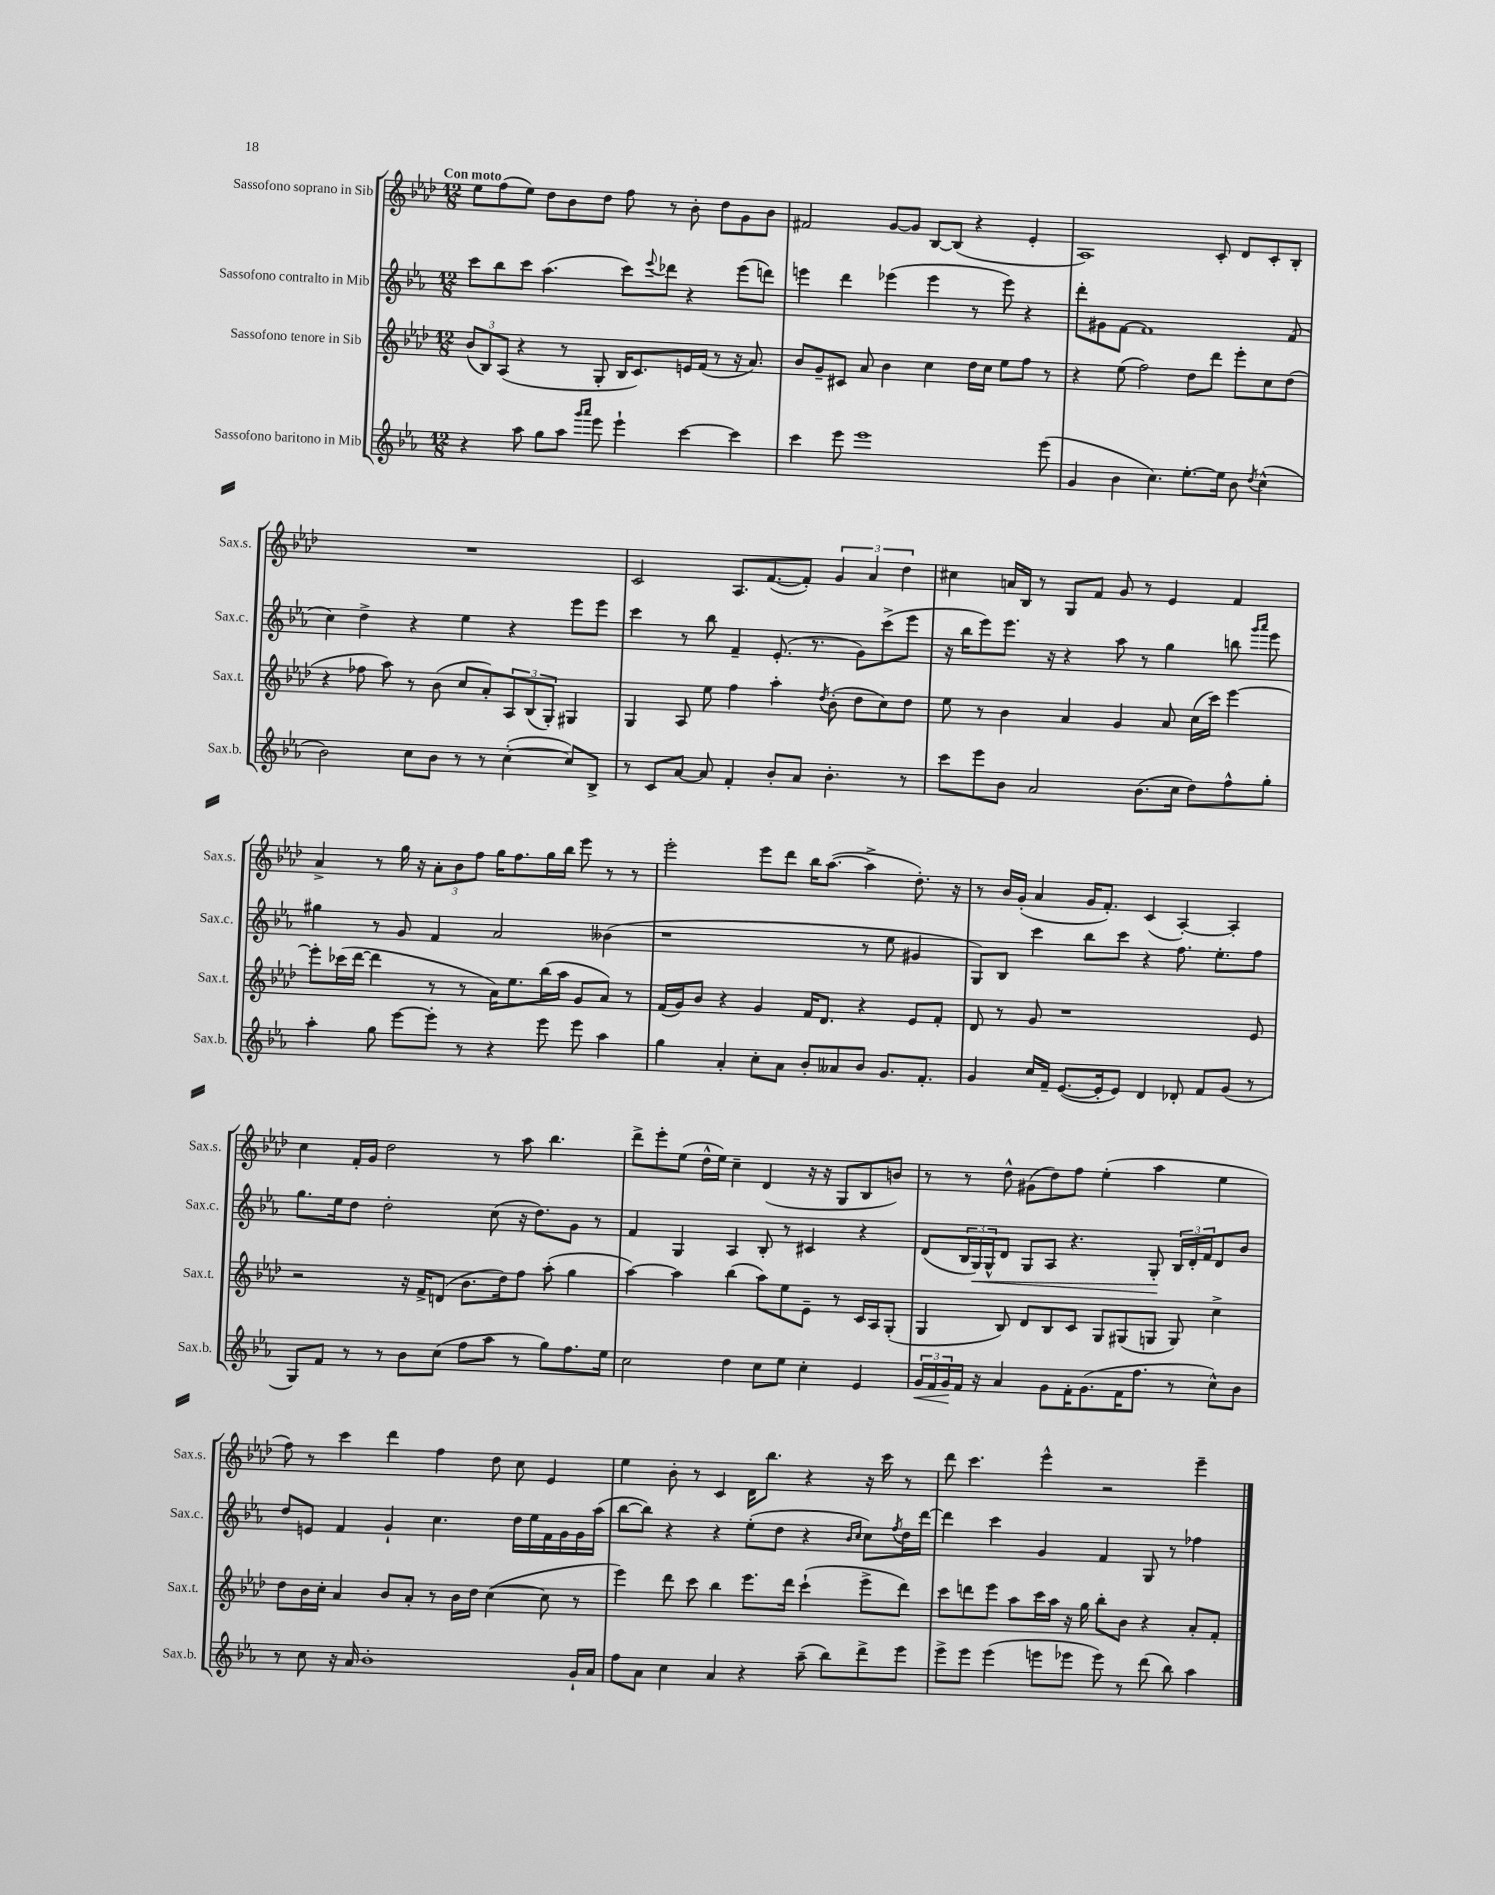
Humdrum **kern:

**kern	**kern	**kern	**kern
*staff4	*staff3	*staff2	*staff1
*clefG2	*clefG2	*clefG2	*clefG2
*k[b-e-a-]	*k[b-e-a-d-]	*k[b-e-a-]	*k[b-e-a-d-]
*M12/8	*M12/8	*M12/8	*M12/8
4r	(12b-	8ccc	8ee-
.	12B-)	.	.
.	.	8bb-	(8ff
.	(12A-	.	.
8aa-	4r	8ccc	8ee-)
8gg	.	(4.aa-	8dd-
8aa-	8r	.	8b-
16qqggg	.	.	.
16qqaaa-	.	.	.
8eee-	8G'	.	8dd-
4eee-`	16B-	8ccc)	8ff
.	8.c)	.	.
.	.	8qqeee-	.
.	.	8ddd-	8r
[4ccc	16e	4r	8b-'
.	(16f	.	.
.	8r	.	8dd-
4ccc]	16r	(8eee-	8g
.	8.a-)	.	.
.	.	8ddd)	8b-
=	=	=	=
4ccc	8b-	4eee	2f#
.	8g~	.	.
8eee-	8c#	4ddd	.
1eee-	8a-	.	.
.	4b-	(4eee-	[8g
.	.	.	8g]
.	4cc	4eee-	[8B-
.	.	.	(8B-]
.	16dd-	8r	4r
.	16cc	.	.
.	8ee-	8eee-)	.
.	8ff	4r	4e-'
(8eee-	8r	.	.
=	=	=	=
4g	4r	8ddd'	1A-)
.	.	8g#	.
4b-	(8ee-	[8f	.
.	2ff)	1f]	.
4.cc)	.	.	.
[8.ee-'	8dd-	.	.
.	8ddd-	.	8c'
16ee-]	.	.	.
8b-	8eee-'	.	8d-
8qdd	.	.	.
(4cc^^	8cc	.	8c'
.	(8dd-	(8f	8B-'
=	=	=	=
2b-)	4r	4cc)	1.r
.	8ff-	4dd^	.
.	8aa-)	.	.
8cc	8r	4r	.
8b-	(8b-	.	.
8r	8cc	4ee-	.
8r	8a-')	.	.
([4cc'	12A-	4r	.
.	(12B-	.	.
.	12G')	.	.
8cc])	4G#	8eee-	.
8B-^	.	8eee-	.
=	=	=	=
8r	4G	4ccc	2c
8c	.	.	.
[8a-	8A-	8r	.
8a-]	8ee-	8bb-	.
4f'	4ff	4f~	8.A-
.	.	.	([8.f
8b-'	4aa-'	(8.e-'	.
8a-	.	.	8f'])
.	.	8.r	.
.	8qdd-	.	.
4.b-'	(8b-'	.	6g
.	8dd-	8g)	.
.	.	.	6a-
.	8cc)	(8ccc^	.
.	.	.	6dd-
8r	8dd-	8eee-	.
=	=	=	=
8ccc	8ee-	16r	4cc#
.	.	16bb-	.
8eee-	8r	8eee-)	.
8b-	4b-	8.eee-	16a
.	.	.	16B-
2a-	.	.	8r
.	.	16r	.
.	4a-	4r	8G
.	.	.	8f
.	4g	8aa-	8g
(8.b-	.	8r	8r
.	8a-	4gg	4e-
16cc	.	.	.
8dd)	(16cc	.	.
.	16ccc)	.	.
8ff^^	[4eee-	8bb	4f
.	.	16qqggg	.
.	.	16qqaaa-	.
8gg'	.	8eee-	.
=	=	=	=
4aa-'	8eee-']	4gg#	4a-^
.	(16ccc-	.	.
.	[16ddd-	.	.
8gg	4ddd-]	8r	8r
[8eee-	.	8g	16gg
.	.	.	16r
8eee-']	8r	4f	12a-'
.	.	.	12b-
8r	8r	.	.
.	.	.	12ff
4r	16a-)	2a-	16gg
.	8.ee-	.	8.ff
8eee-	(16bb-	.	16gg
.	16aa-	.	16bb-
8eee-	8g	.	8eee-
4aa-	8a-)	(4b--	8r
.	8r	.	8r
=	=	=	=
4gg	(16f	1r	2eee-'
.	16g)	.	.
.	8b-	.	.
4a-'	4r	.	.
8cc'	4g	.	8eee-
8a-	.	.	8ddd-
8b-'	16f	.	16bb-
.	8.d-	.	([8.aa-
8a--	.	.	.
8b-	4r	8r	4aa-^]
8.g	.	8ee-	.
.	8e-	4g#	8.dd-')
8.f'	.	.	.
.	8f'	.	.
.	.	.	16r
=	=	=	=
4g	8d-	8G)	8r
.	8r	8B-	16b-
.	.	.	(16g'
16cc	8g	4ccc	4a-
16f~	.	.	.
([8.e-	1r	.	.
.	.	8bb-	16g
16e-']	.	.	8.f')
8e-)	.	8ccc	.
4d	.	4r	(4c
8d-'	.	8.ff	[4A-')
8f	.	.	.
.	.	8.ee-'	.
(8g	.	.	4A-']
8r	8e-	8ff	.
=	=	=	=
8G)	2r	8.gg	4cc
8f	.	.	.
.	.	16ee-	.
8r	.	8dd	16f'
.	.	.	16g
8r	.	2dd'	2dd-
8b-	16r	.	.
.	16f^	.	.
(8cc	(8d	.	.
8ff	8.b-	.	.
8aa-	.	(8cc	8r
.	16dd-)	.	.
8r	8ff	16r	8aa-
.	.	8.dd)	.
8gg)	(8aa-'	.	4.bb-
8.ff	4gg	8g	.
.	.	8r	.
16ee-	.	.	.
=	=	=	=
2cc	[4aa-)	4f	8ddd-^
.	.	.	8eee-'
.	4aa-]	4G	(8ee-
.	.	.	16dd-^^
.	.	.	16ee-)
4dd	(4bb-	4A-	4cc~
8cc	8aa-)	8B-'	(4d-
8ee-	8ee-	8r	.
4cc'	8e-~	4c#	16r
.	.	.	16r
.	8r	.	8G
4e-	16c	4r	8B-
.	16A-	.	.
.	(8G'	.	8b)
=	=	=	=
24g	4G	(8d	8r
24f	.	.	.
24g	.	.	.
16f	.	24B-	8r
.	.	24G)	.
16r	.	.	.
.	.	24G^^	.
4a-	8B-)	8d	8dd-^^
.	8d-	8G	(8g#
8g	8B-	8A-	8dd-)
16f'	8c	4.r	8ff
(8.g	.	.	.
.	8G	.	(4ee-'
16f	(8G#	.	.
8.ff	.	.	.
.	8G	8G'	4aa-
8r	8G)	24B-	.
.	.	24d'	.
.	.	24f	.
8cc^^)	4cc^	8d	4ee-
8b-	.	8b-	.
=	=	=	=
8r	8dd-	8dd	8ff)
8cc	16b-	8e	8r
.	16cc'	.	.
16r	4a-	4f	4ccc
16a-	.	.	.
1b-'	.	.	.
.	8b-	4g`	4ddd-
.	8a-'	.	.
.	8r	4.cc	4ff
.	16b-	.	.
.	16dd-	.	.
.	([4cc	.	8dd-
.	.	16dd	8cc
.	.	16ee-	.
.	8cc]	16f	4e-
.	.	16g	.
16g`	8r	16g	.
16a-	.	(16aa-	.
=	=	=	=
8ff	4eee-)	[8bb-	4ee-
8a-	.	8bb-])	.
4cc	8ddd-	4r	8b-'
.	8ccc	.	8r
4a-	4bb-	4r	4c
4r	8.eee-	(8ee-'	16d-
.	.	.	8.bb-
.	.	8dd	.
.	16ddd-	.	.
(8aa-~	(4ccc`	4r	4r
8bb-)	.	.	.
.	.	16qqb-	.
.	.	16qqcc	.
8ddd^	8eee-^	8cc)	16r
.	.	.	16ccc
.	.	8qff	.
8eee-	8ddd-)	16dd	8r
.	.	[16ddd	.
=	=	=	=
8eee-^	8ccc	4ddd]	8ddd-
8eee-	8ddd	.	4.ccc
(4eee-	8eee-	4ccc	.
.	8aa-	.	.
8eee	16ccc	4g	4eee-^^
.	16aa-	.	.
8eee-	16r	.	.
.	16gg	.	.
8eee-)	8bb-'	4f	2r
8r	8b-	.	.
(8ddd	4r	8G	.
8bb-)	.	8r	.
4aa-	8a-'	4ff-	4eee-~
.	8f'	.	.
==	==	==	==
*-	*-	*-	*-
